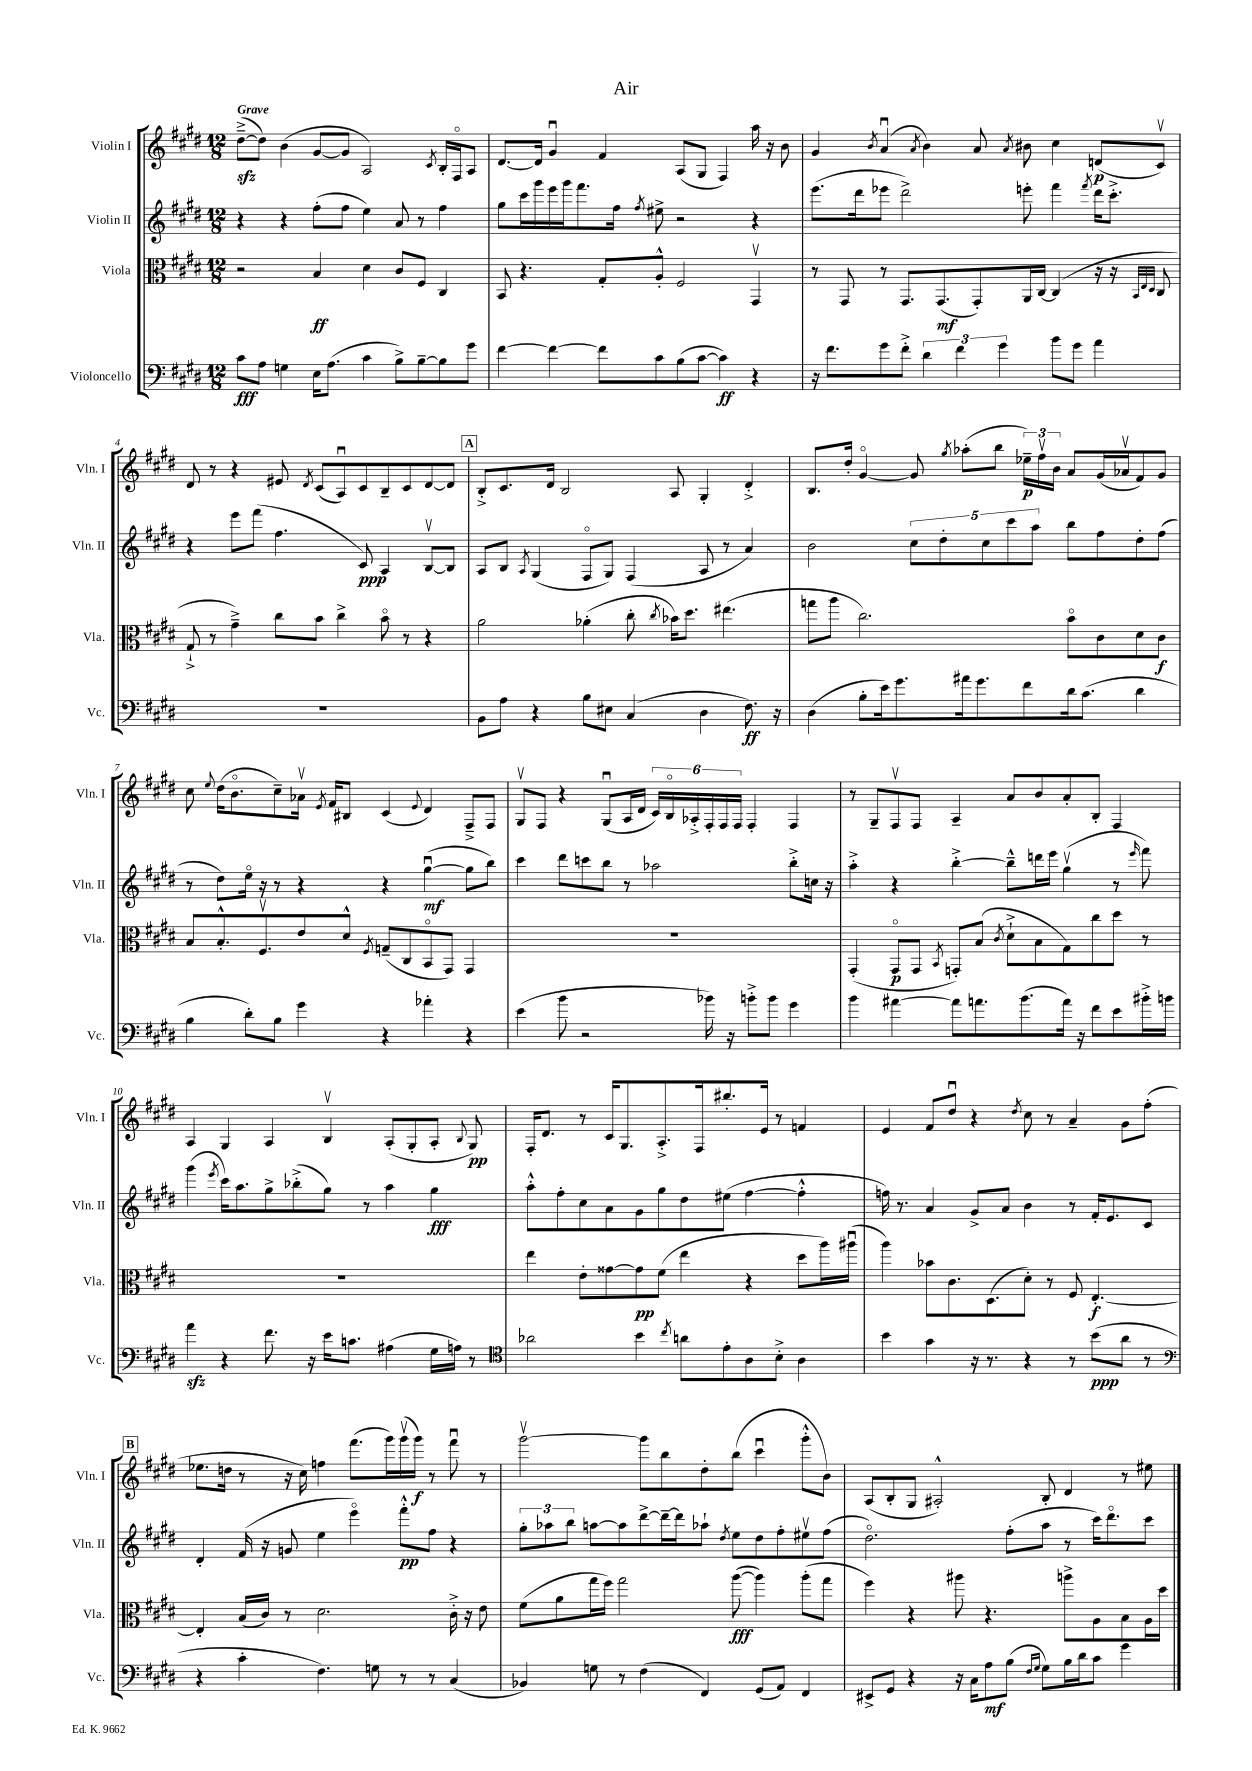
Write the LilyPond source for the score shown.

\header { title = "Air" }
<<
\new StaffGroup <<
\new Staff = "s0" \with { instrumentName = "Violin I" shortInstrumentName = "Vln. I" } {
    \clef treble \key e \major \numericTimeSignature \time 12/8 \tempo "Grave"
    \autoBeamOff dis''8[~--->\sfz( dis''8]) b'4( gis'8[~ gis'8] a2) \acciaccatura { cis'8 } b16[-. fis16\flageolet a8] |
    dis'8.[~ dis'16] gis'4\downbow fis'4 a8[( gis8] fis4) a''16 r16 b'8 |
    gis'4 \acciaccatura { b'8 } a'4\downbow( \acciaccatura { a'8 } b'4) a'8 \acciaccatura { a'8 } bis'8 cis''4 d'8[\p( cis'8]\upbow) |
    dis'8 r8 r4 eis'8 \acciaccatura { dis'8 } cis'8[( a8\downbow) cis'8 b8-- cis'8 dis'8~ dis'8] |
    \mark \markup { \box "A" } b8[-.-> cis'8. dis'16] b2 a8 gis4-. dis'4-.-> |
    b8.[ dis''16]-. gis'4~\flageolet gis'8 \acciaccatura { gis''8 } aes''8[-.( b''8] \tuplet 3/2 { ees''16[--\p) fis''16\upbow b'16] } a'8[ gis'16( aes'16\upbow fis'8) gis'8] |
    cis''8 \appoggiatura { e''8 } dis''16[( b'8.\flageolet cis''8--) aes'16]\upbow \acciaccatura { e'8 } fis'16[ bis8] cis'4( \appoggiatura { e'8 } dis'4) fis8[---> fis8] |
    gis8[\upbow fis8] r4 gis8[\downbow( a16 dis'16] \tuplet 6/4 { cis'16[) b16\flageolet aes16-.-> fis16-. fis16 fis16] } fis4-. fis4 |
    r8 gis8[-- fis8\upbow fis8] a4-- a'8[ b'8 a'8-. b8]-. fis4 |
    a4 gis4 a4 b4\upbow a8[-.( gis8-. a8]-. \appoggiatura { b8 } gis8\pp) |
    fis16[-. dis'8.] r8 cis'16[ gis8. a8.-.-> fis16 bis''8.-. e'16] r8 f'4 |
    e'4 fis'8[ dis''8]\downbow r4 \acciaccatura { dis''8 } cis''8 r8 a'4-- gis'8[ fis''8]-.( |
    \mark \markup { \box "B" } ees''8.[ d''16] r8 r16 cis''16) f''4 fis'''8.[( gis'''16) gis'''16\upbow( gis'''16]\f) r8 fis'''8\downbow r8 |
    gis'''2~\upbow gis'''8[ b''8 dis''8-. b''8]( cis'''4\downbow gis'''8[-.-^ b'8]) |
    a8[( b8-. gis8] ais2-.-^) b8-. dis'4 r8 eis''8 \bar "|." |
}
\new Staff = "s1" \with { instrumentName = "Violin II" shortInstrumentName = "Vln. II" } {
    \clef treble \key e \major \numericTimeSignature \time 12/8
    \autoBeamOff r4 r4 fis''8[-.( fis''8] e''4) a'8 r8 fis''4 |
    gis''8[ cis'''16 gis'''16 e'''16 gis'''16 fis'''8. fis''16] \acciaccatura { fis''8 } eis''8-> r2 r4 |
    e'''8.[( dis'''16 ees'''8] dis'''2->) e'''8-. fis'''4 \acciaccatura { fis'''8 } dis'''16[ cis'''8.]-.-> |
    r4 e'''8[ fis'''8]( fis''4. cis'8\ppp) a4 b8[~\upbow b8] |
    \mark \markup { \box "A" } a8[ b8] \acciaccatura { a8 } gis4( fis8[\flageolet gis8]) fis4( a8 r8 a'4) |
    b'2 \tuplet 5/4 { cis''8[ dis''8-. cis''8 cis'''8 a''8] } b''8[ fis''8 dis''8-. fis''8]( |
    r8 dis''8[) e''16]\flageolet r16 r8 r4 r4 gis''4~\downbow\mf( gis''8[ b''8]) |
    cis'''4 dis'''8[ c'''8 b''8] r8 aes''2 b''8[-.-> c''16] r16 |
    a''4-.-> r4 b''4~-.-> b''8[---^ d'''16 e'''16] gis''4\upbow( r8 \grace { e'''16 } fis'''8) |
    gis'''4( \acciaccatura { e'''8 } cis'''16[) a''8. gis''8-> bes''8-.->( gis''8]) r8 a''4 gis''4\fff |
    a''8[-.-^ fis''8-. cis''8 a'8 gis'8 gis''8 dis''8 eis''8]( fis''4~ fis''4-.-^ |
    f''16) r8. a'4 gis'8[-> a'8] b'4 r8 fis'16[-. e'8. cis'8] |
    \mark \markup { \box "B" } dis'4-. fis'16( r16 g'8 e''4 e'''4\flageolet) fis'''8[-.-^\pp fis''8] r4 |
    \tuplet 3/2 { gis''8[-. aes''8 b''8] } a''8[~ a''8 dis'''8~-> dis'''16~-- dis'''16 aes''8]-! \acciaccatura { dis''8 } e''8[ dis''8 fis''8-. eis''8\upbow fis''8]( |
    dis''2.\flageolet) fis''8[-.( a''8] r8 cis'''16[) dis'''8.\flageolet cis'''8] \bar "|." |
}
\new Staff = "s2" \with { instrumentName = "Viola" shortInstrumentName = "Vla." } {
    \clef alto \key e \major \numericTimeSignature \time 12/8
    \autoBeamOff r2 b4\ff dis'4 cis'8[ fis8] cis4 |
    b,8 r4. gis8[-. a8]-.-^ fis2 gis,4\upbow |
    r8 gis,8 r8 gis,8.[ gis,8.\mf( gis,8-.) a,16 cis16]~ cis4( r16 r16 \grace { b,32[ e32 dis32] } cis8 |
    gis8-!-> r8 gis'4--->) cis''8[ b'8] cis''4-> b'8\flageolet r8 r4 |
    \mark \markup { \box "A" } a'2 aes'4-.( cis''8-. \acciaccatura { cis''8 } bes'16[) dis''8.] eis''4.( |
    g''8[ a''8] cis''2.) b'8[\flageolet cis'8 dis'8 cis'8]\f |
    b8[ b8.-.-^ fis8.\upbow e'8 dis'8]-^ \acciaccatura { fis8 } g8[--( cis8 b,8\flageolet gis,8]) gis,4 |
    R1. |
    gis,4-.( gis,8[\flageolet\p gis,8] \acciaccatura { b,8 } g,8[-.) b8]( \acciaccatura { cis'8 } dis'8[-!-> b8 gis8) cis''8 dis''8] r8 |
    R1. |
    e''4 e'8[-. gisis'8~ gisis'8\pp fis'8]( e''4 r4 dis''8[ a''16) ais''16]\downbow( |
    a''4) bes'8[ cis'8. dis8.( dis'8]-.) r8 fis8 e4.~-.\f |
    \mark \markup { \box "B" } e4-. b16[( cis'16]) r8 dis'2. cis'16-.-> r16 e'8 |
    fis'8[( a'8 gis''16 fis''16]) gis''2 a''8~\fff( a''4) a''8[-.( gis''8] |
    fis''4) r4 ais''8 r4. a''8[-> a8 b8 a16 dis''16] \bar "|." |
}
\new Staff = "s3" \with { instrumentName = "Violoncello" shortInstrumentName = "Vc." } {
    \clef bass \key e \major \numericTimeSignature \time 12/8
    \autoBeamOff cis'8[\fff a8] g4 e16[ a8.]( cis'4 b8[->) b8~-- b8 gis'8] |
    fis'4~ fis'4~ fis'8[ cis'8 b8( cis'8]~ cis'4\ff) r4 |
    r16 fis'8.[ gis'8 fis'8]-.-> \tuplet 3/2 { dis'4 fis'4 gis'4 } b'8[ gis'8] a'4 |
    R1. |
    \mark \markup { \box "A" } b,8[ a8] r4 b8[ eis8] cis4( dis4 fis8.\ff) r16 |
    dis4( b8[-. e'16) gis'8. ais'16 gis'8. fis'8 dis'16 cis'8.]( dis'4 |
    b4 dis'8[-.) b8] gis'4 r4 aes'4-. r4 |
    e'4( b'8 r2 bes'16) r16 b'8[-.-> b'8] gis'4 |
    b'4 ais'4~ ais'8[ a'8. b'8.( a'16]) r16 fis'8[ e'8 bis'16-.-> b'16] |
    a'4\sfz r4 fis'8. r16 e'16[ c'8.] ais4( gis16[ a16]) r8 |
    \clef tenor aes'2 b'4 \acciaccatura { cis''8 } a'8[ e'8-. a8 b8]-.-> a4 |
    b'4 gis'4 r16 r8. r4 r8 b'8[\ppp( a'8] r8 |
    \mark \markup { \box "B" } \clef bass r4 cis'4-. fis4.) g8 r8 r8 cis4( |
    bes,4) g8 r8 fis4( fis,4) gis,8[( a,8]) fis,4 |
    eis,8[-> gis,8] r4 r16 cis16[ a8\mf b8]( \grace { fis16[ gis16] } gis8[) b16 dis'16 cis'8] gis'4 \bar "|." |
}
>>
>>
